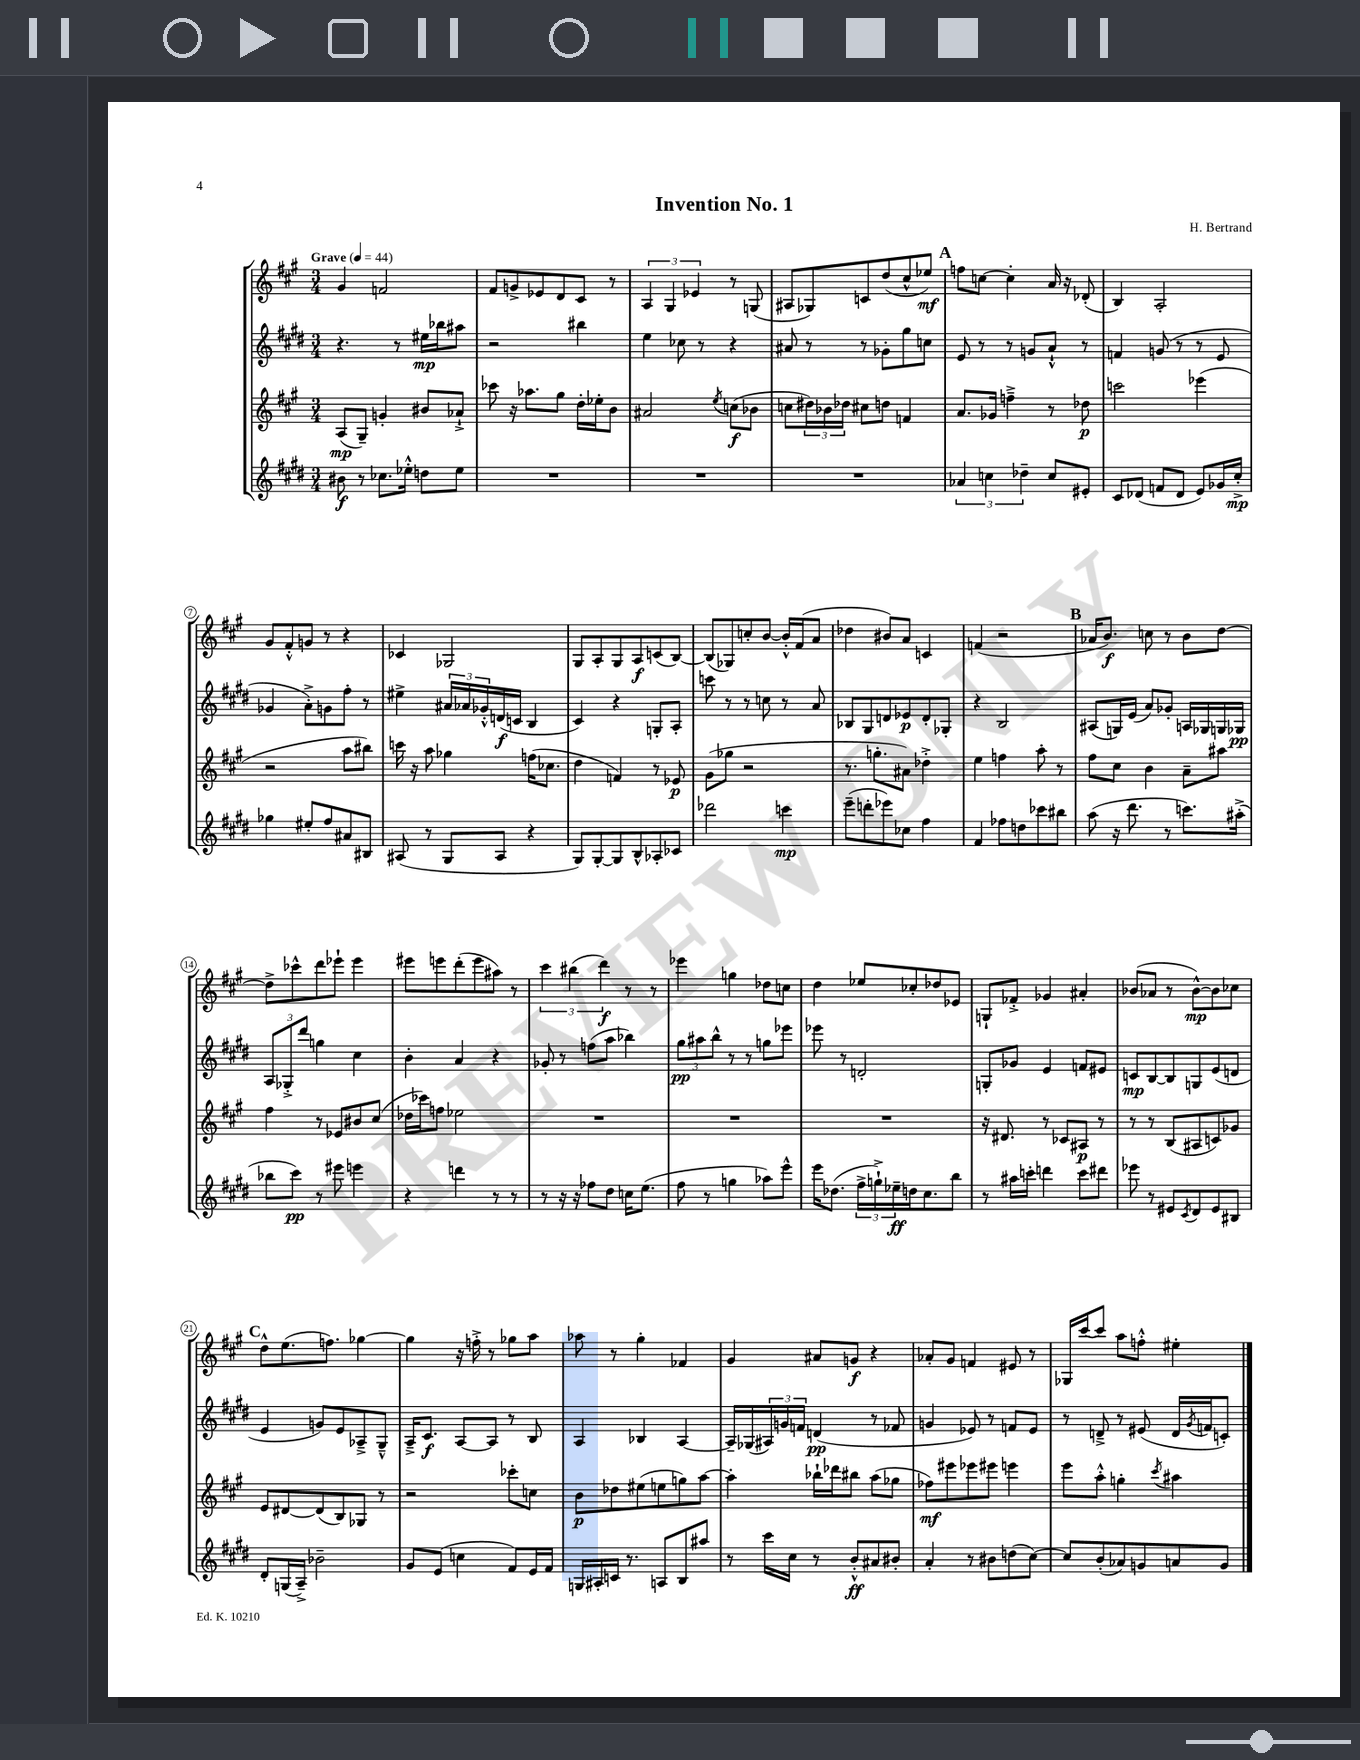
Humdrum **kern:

**kern	**kern	**kern	**kern
*staff4	*staff3	*staff2	*staff1
*clefG2	*clefG2	*clefG2	*clefG2
*k[f#c#g#d#]	*k[f#c#g#]	*k[f#c#g#d#]	*k[f#c#g#]
*M3/4	*M3/4	*M3/4	*M3/4
*MM44	*MM44	*MM44	*MM44
8b#\	(8A/L	4.r	4g#/
8r	8G#~/J)	.	.
8.cc-\L	4g'/	.	2f/
.	.	8r	.
16ee-'^^\Jk	.	.	.
8dd\L	8b#/L	16ee#\LL	.
.	.	16bb-\J	.
8ee-\J	8a-`^/J	8aa#\J	.
=	=	=	=
2.r	8ccc-\	2r	8f#/L
.	16r	.	8g^/
.	8.aa-\L	.	.
.	.	.	8e-/
.	8gg#\J	.	8d/
.	16dd'\LL	4bb#\	8c#/J
.	16ee-'\J	.	.
.	8b\J	.	8r
=	=	=	=
2.r	2a#/	4ee\	6A/
.	.	.	6G#/
.	.	8cc-\	.
.	.	.	6e-/
.	.	8r	.
.	8qee/	.	.
.	(8cc\L	4r	8r
.	8b-\J	.	(8G/
=	=	=	=
2.r	8cc\L	8a#/	8A#/L
.	24dd#\L)	8r	8G-/)
.	24b-\	.	.
.	24dd-\JJ	.	.
.	8cc#\L	8r	8c/
.	8dd\J	8g-'\L	(8dd/
.	4f/	8gg#\	8cc#^^/
.	.	8cc\J	8ee-/J)
=	=	=	=
6a-/	8.a/L	8e/	8ff\L
.	.	8r	[8cc\J
6cc\	.	.	.
.	16g-/Jk	.	.
.	4ff~^\	8r	4cc'\]
6dd-~\	.	.	.
.	.	8g/L	.
8cc/L	8r	8a`^^/J	16a/
.	.	.	16r
8e#'/J	8dd-\	8r	(8d-'/
=	=	=	=
8c#/L	2ccc\	4f/	4B/)
(8d-/J	.	.	.
8f/L	.	(8g/	2A'/
8d-/J	.	8r	.
8e/L)	(4eee-\	8r	.
16g-/L	.	8e/	.
16cc#'^/JJ	.	.	.
=	=	=	=
4gg-\	2r	4g-/	8g#/L
.	.	.	8f#'^^/
8ee#'/L	.	8a'^\L)	8g/J
8ff#/	.	8g\	8r
8a#/	8aa\L	8ff#'\J	4r
8B#/J	8bb#\J)	8r	.
=	=	=	=
(8A#/	16ccc\	4ee#^\	4c-/
.	16r	.	.
8r	8aa\	.	.
8G#/L	4gg-\	24a#/LL	2G-/
.	.	24a-/	.
.	.	24g-'^^/	.
8A#/J	.	(16d/	.
.	.	16c/JJ	.
4r	(16ff\LK	4B/	.
.	8.cc-\J	.	.
=	=	=	=
8G#/L)	4dd\	4c#/)	8G#/L
[8G#'/	.	.	8A'/
8G#/]	4f/)	4r	8G#/
8B^^/	.	.	8A/
8A-'/	8r	8G'/L	(8c/
8c-/J	8e-/	8A'/J	[8B/J)
=	=	=	=
2ddd-\	(8g#\L	8ccc\	(8B/]L
.	8gg-\J	8r	8G-/)
.	2r	8r	8cc'/
.	.	8cc\	[8b/J
4ccc\	.	8r	16b'^^/]LL
.	.	.	(16f#/J
.	.	8a/	8a/J
=	=	=	=
(8eee~\L	8.r	8B-/L	4dd-\
8ddd'\	.	8G#/	.
.	8.gg'\L	.	.
8eee-\)	.	8d/	8b#/L)
8cc-\J	8a#\J)	8e-/	8a/J
4ff#\	4dd-'^\	8d'/	4c/
.	.	8G-'/J	.
=	=	=	=
4f#/	4ee\	4r	(4f/
8ff-\L	4ff\	2B/	2r
8dd\	.	.	.
8ccc-\	8aa'\	.	.
8bb#\J	8r	.	.
=	=	=	=
(8aa\	8ff#\L	(8A#/L	16a-/LK
.	.	.	8.b/J)
16r	8cc#\J	16G/L)	.
8.ddd#\	.	(16e/JJ	.
.	4b\	8a/L)	8cc\
8r	.	8g-'/J	8r
8.ccc\L)	8a~\L	16A/LL	8b\L
.	.	16G-/	.
.	8aa#\J	16G/	[8dd\J
(16aa#'^\Jk	.	16G-/JJ	.
=	=	=	=
8bb-\L	4ff#\	12A/L	8dd^\]L
.	.	12G-'^/	.
8ccc#\J)	.	.	8ccc-^^\
.	.	12ddd#/J	.
8r	8r	4gg\	8ddd\
8eee#\	8e-/L	.	8eee-`\J
4eee\	8b#/	4cc#\	4eee-\
.	(8cc#/J	.	.
=	=	=	=
4r	16dd-\LL	4b'\	8eee#\L
.	16ccc-\J)	.	.
.	8ff\J	.	8eee\
4ddd\	2ee-\	4a/	(8ddd'\
.	.	.	8eee\
8r	.	4r	8aa#\J)
8r	.	.	8r
=	=	=	=
8r	2.r	8g-'/	6ccc#\
16r	.	8r	.
.	.	.	(6bb#\
16r	.	.	.
8ff-\L	.	(8ff\L	.
.	.	.	6ddd\)
8dd#\J	.	8aa\J	.
16cc\LK	.	4bb-\)	8r
(8.ee\J	.	.	.
.	.	.	8r
=	=	=	=
8ff#\	2.r	12gg#\L	4eee-\
.	.	12aa#\	.
8r	.	.	.
.	.	12bb^^\J	.
4gg\	.	8r	4gg\
.	.	8r	.
8aa-\L)	.	8gg\L	8dd-\L
8eee^^\J	.	8eee-\J	8cc\J
=	=	=	=
16eee\LK	2.r	8eee-\	4dd\
(8.dd-\J	.	.	.
.	.	8r	.
24ff#^\LL	.	2d'/	8ee-/L
24gg`^\)	.	.	.
24ee-~\	.	.	.
16dd\J	.	.	8cc-'/
8.cc#\	.	.	.
.	.	.	8dd-/
8bb\J	.	.	8e-/J
=	=	=	=
8r	16r	8G'/L	8G`/L
.	8.d#/	.	.
16aa#\LL	.	8g-/J	8f-'^/J
16ccc'\JJ	.	.	.
4ddd\	8r	4e/	4g-/
.	8c-/L	.	.
8ccc\L	8A#/J	8f/L	4a#'/
8ddd#\J	8r	8e#/J	.
=	=	=	=
8eee-\	8r	8c/L	(8b-/L
8r	8r	[8B/	8a-/J
8e#/L	(8B/L	8B/]	8r
8qc#/	.	.	.
8d#/	8A#/	8G/	[8b-^^\L)
8e#/	8c/)	(8e/	8b-\]
8B#/J	8g-/J	8d/J	8cc-\J
=	=	=	=
8d#'/L	8e/L	4e/	8dd^^\L
(16G/L	[8d#/	.	(8.ee\
16A~^/JJ)	.	.	.
2b-~\	(8d#/]	8g/L)	.
.	.	.	8.ff\J)
.	8B/)	8e/	.
.	8G-/J	8A-~^/	[4gg-\
.	8r	8G#~^^/J	.
=	=	=	=
8g#/L	2r	16A~^/LK	4gg-\]
.	.	8.c#/J	.
(8e/J	.	.	.
4cc\	.	[8A/L	16r
.	.	.	16ff'^\
.	.	8A/]J	8r
8f#/L)	8ccc-'\L	8r	8gg-\L
16e/L	8cc\J	8B/	8aa\J
16f#/JJ	.	.	.
=	=	=	=
16G/LL	8b\L	4A/	8aa-\
16A#'/	.	.	.
16c/JJ	8dd-\	.	8r
8.r	.	.	.
.	(8ee#\	4B-/	4gg#'\
8A/L	8ee\	.	.
8B/	8gg\)	[4A/	4f-/
8aa#/J	[8aa\J	.	.
=	=	=	=
8r	4aa'\]	16A~/]LL	4g#/
.	.	(16G-/	.
16ccc#\LL	.	24A#/)	.
.	.	24g/	.
16cc#\JJ	.	.	.
.	.	24f/JJ	.
8r	16bb-`\LL	(4d/	8a#/L
.	16ddd-\J	.	.
8b'^^/L	8bb#\J	.	8g/J
8a#/	(8aa\L	8r	4r
8b#'/J	8gg-\J	8f-/	.
=	=	=	=
4a'/	8ff-\L)	4g/	8a-'/L
.	8eee#\	.	8g#/J
8r	8eee-\	8e-/)	4f/
8b#\L	8eee#\J	8r	.
(8dd\	4eee\	8f/L	8e#/
[8cc#\J)	.	8e-/J	8r
=	=	=	=
8cc#/]L	8eee\L	8r	16G-/LL
.	.	.	[16ccc#/J
(8b'/	8aa'^^\J	8d~^/	8ccc#/]J
8a-/)	4gg'\	8r	8aa\L
8g/	.	(8e#/	8ff'^^\J
.	8qccc#/	.	.
8a/	4aa#\	16d/LL	4ee#'\
.	.	8qg#/	.
.	.	16f/J	.
8g/J	.	8c'/J)	.
==	==	==	==
*-	*-	*-	*-
